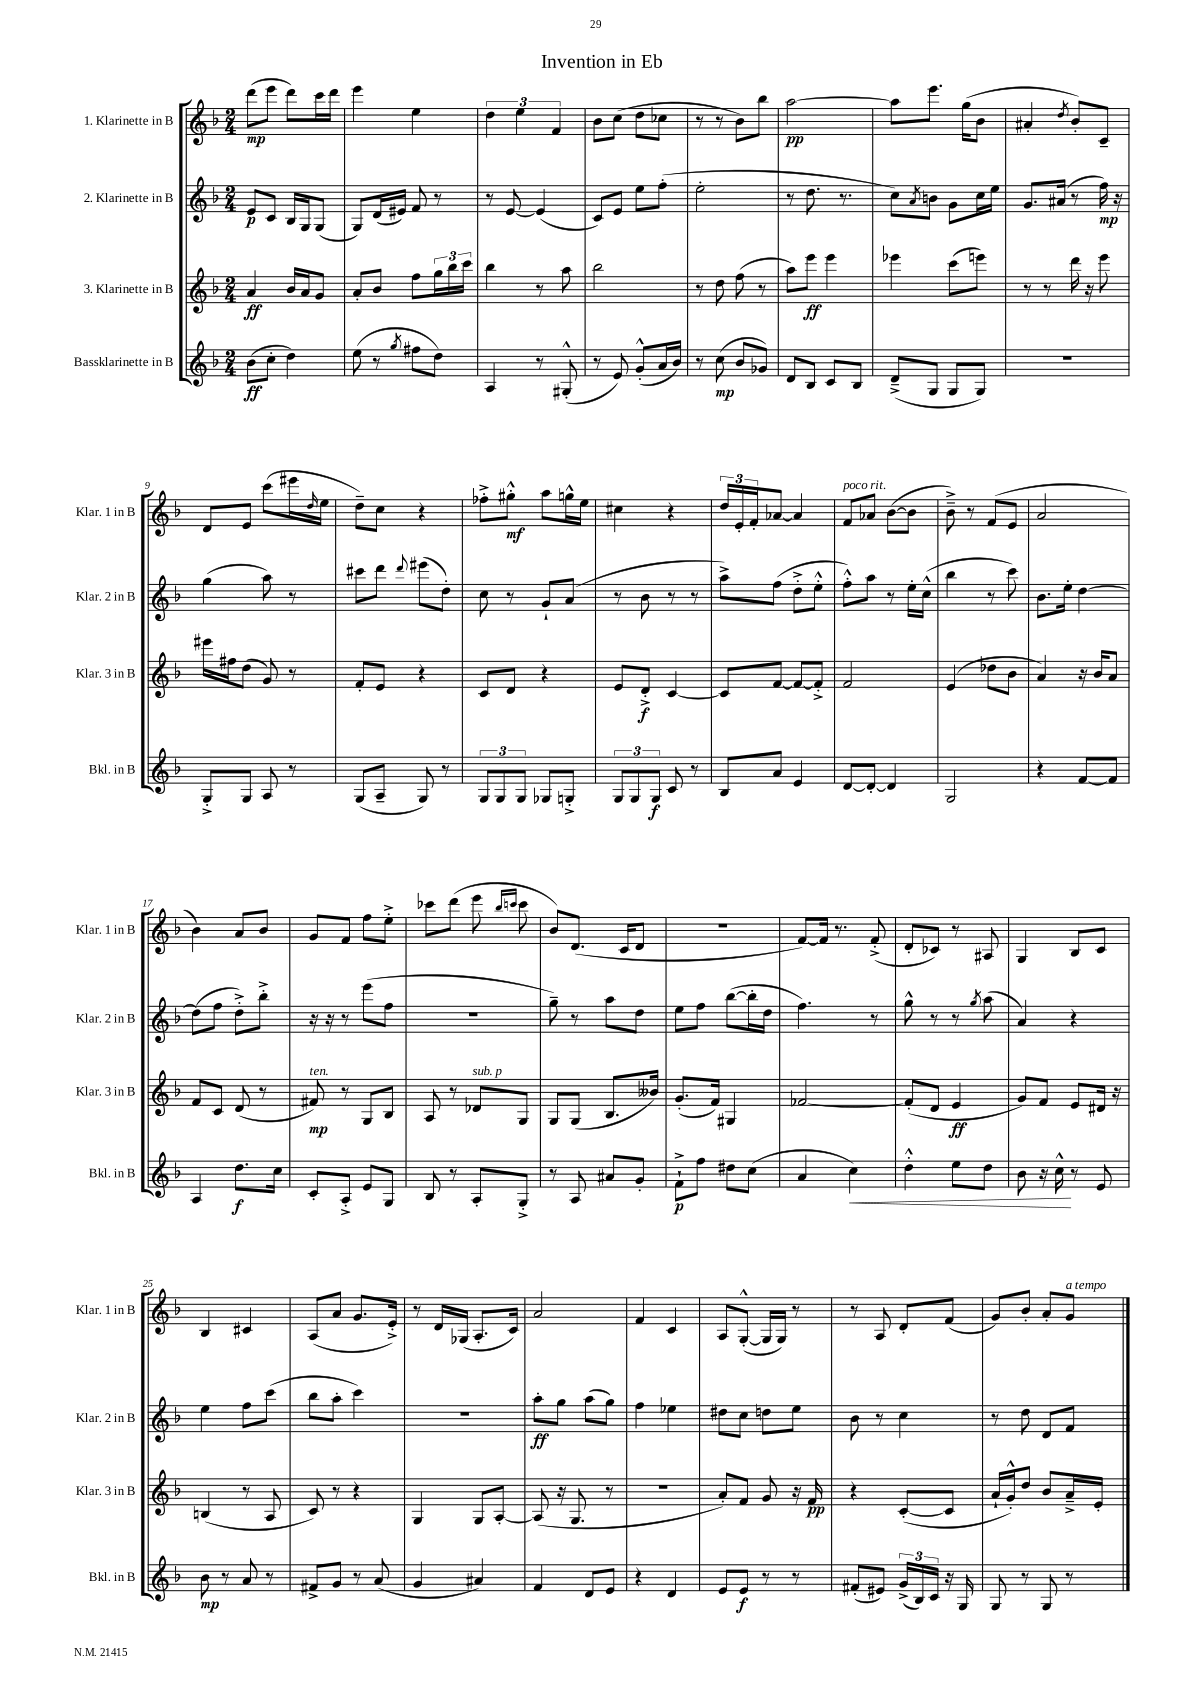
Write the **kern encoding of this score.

**kern	**kern	**kern	**kern
*staff4	*staff3	*staff2	*staff1
*clefG2	*clefG2	*clefG2	*clefG2
*k[b-]	*k[b-]	*k[b-]	*k[b-]
*M2/4	*M2/4	*M2/4	*M2/4
(8b-	4a	8e	(8ddd
8cc'	.	8c	8eee
4dd)	16b-	16B-	8ddd)
.	16a	16G	.
.	8g	(8G	16ccc
.	.	.	16ddd
=	=	=	=
(8ee	8a'	8G)	4eee
8r	8b-	(16d	.
.	.	16e#)	.
8qgg	.	.	.
8ff#	8ff	8f	4ee
8dd)	24gg	8r	.
.	24bb-	.	.
.	24ccc	.	.
=	=	=	=
4A	4bb-	8r	6dd
.	.	[8e	.
.	.	.	6ee
8r	8r	(4e]	.
.	.	.	6f
(8G#'^^	8aa	.	.
=	=	=	=
8r	2bb-	8c)	8b-
8e)	.	8e	(8cc
(8g'^^	.	8ee	8dd
16a	.	(8ff'	8cc-
16b-)	.	.	.
=	=	=	=
8r	8r	2ee'	8r
(8cc	8dd	.	8r
8b-	(8ff	.	8b-)
8g-)	8r	.	8bb-
=	=	=	=
8d	8aa)	8r	[2aa
8B-	8eee	8.dd	.
8c	4eee	.	.
.	.	8.r	.
8B-	.	.	.
=	=	=	=
(8d~^	4eee-	8cc)	8aa]
.	.	8qa	.
8G	.	8b	8.eee
8G	(8ccc	8g	.
.	.	.	(16gg
8G)	8eee)	16cc	8b-
.	.	16ee	.
=	=	=	=
2r	8r	8.g	4a#'
.	8r	.	.
.	.	(16a#	.
.	.	.	8qdd
.	16ddd	8r	8b-')
.	16r	.	.
.	8eee	16ff)	8c~
.	.	16r	.
=	=	=	=
8G'^	16eee#	(4gg	8d
.	16ff#	.	.
8G	(8dd	.	8e
8A	8g)	8aa)	(8ccc
8r	8r	8r	16eee#
.	.	.	16qqdd
.	.	.	16ee
=	=	=	=
(8G	8f'	8ccc#	8dd~)
8A~	8e	8ddd	8cc
.	.	8qqddd	.
8G)	4r	(8eee#	4r
8r	.	8dd')	.
=	=	=	=
12G	8c	8cc	8ff-'^
12G	.	.	.
.	8d	8r	8gg#'^^
12G	.	.	.
8G-	4r	8g`	8aa
8G'^	.	(8a	16gg^^
.	.	.	16ee
=	=	=	=
12G	8e	8r	4cc#
12G	.	.	.
.	8d'^	8b-	.
12G	.	.	.
8c	[4c	8r	4r
8r	.	8r	.
=	=	=	=
8B-	8c]	8aa^)	24dd
.	.	.	24e'
.	.	.	24f'
8a	[8f	(8ff	[8a-
4e	8f_	8dd'^	4a-]
.	8f'^]	8ee'^^	.
=	=	=	=
[8d	2f	8ff'^^)	8f
8d'_	.	8aa	8a-
4d]	.	8r	([8b-
.	.	16ee'	8b-]
.	.	(16cc^^	.
=	=	=	=
2G	(4e	4bb-	8b-~^)
.	.	.	8r
.	8dd-	8r	(8f
.	8b-	8ccc)	8e
=	=	=	=
4r	4a)	8.b-	2a
.	.	16ee'	.
[8f	16r	[4dd	.
.	16b-	.	.
8f]	8a	.	.
=	=	=	=
4A	8f	(8dd]	4b-)
.	8c	8ff	.
8.dd	(8d	8dd'^)	8a
.	8r	8bb-'^	8b-
16cc	.	.	.
=	=	=	=
8c'	8f#)	16r	8g
.	.	16r	.
8A'^	8r	8r	8f
8e	8G	(8eee	8ff
8G	8B-	8ff	8ee'^
=	=	=	=
8B-	8A	2r	8ccc-
8r	8r	.	(8ddd
8A'	8d-	.	8eee
.	.	.	16qqbb-
.	.	.	16qqccc
8G'^	8G	.	8ccc
=	=	=	=
8r	8G	8gg~)	8b-)
8A	(8G	8r	(8.d
8a#	8.B-	8aa	.
.	.	.	16c
8g'	.	8dd	8d
.	16b--)	.	.
=	=	=	=
8f`^	(8.g'	8ee	2r
8ff	.	8ff	.
.	16f)	.	.
8dd#	4G#	([8bb-	.
(8cc	.	16bb-']	.
.	.	16dd	.
=	=	=	=
4a	[2f-	4.ff)	[8f)
.	.	.	16f]
.	.	.	8.r
4cc)	.	.	.
.	.	8r	(8f'^
=	=	=	=
4dd'^^	(8f-']	8gg^^	8d'
.	8d	8r	8c-)
8ee	4e	8r	8r
.	.	8qgg	.
8dd	.	(8aa	8A#
=	=	=	=
8b-	8g)	4a)	4G
16r	8f	.	.
16cc^^	.	.	.
8r	8e	4r	8B-
8e	16d#	.	8c
.	16r	.	.
=	=	=	=
8b-	(4B	4ee	4B-
8r	.	.	.
8a	8r	8ff	4c#
8r	8A	(8ccc	.
=	=	=	=
8f#^	8c)	8bb-	(8A
8g	8r	8aa'	8a
8r	4r	4ccc)	8.g
(8a	.	.	.
.	.	.	16e'^)
=	=	=	=
4g	4G	2r	8r
.	.	.	16d
.	.	.	(16G-
4a#)	8G	.	8.A'
.	[8A'	.	.
.	.	.	16c)
=	=	=	=
4f	(8A]	8aa'	2a
.	16r	8gg	.
.	8.G	.	.
8d	.	(8aa	.
8e	8r	8gg)	.
=	=	=	=
4r	2r	4ff	4f
4d	.	4ee-	4c
=	=	=	=
8e	8a')	8dd#	8A
8e	8f	8cc	([8G'^^
8r	8g	8dd	16G]
.	.	.	16G)
8r	16r	8ee	8r
.	16f	.	.
=	=	=	=
(8f#'	4r	8b-	8r
8e#)	.	8r	8A
(24g^	([8c'	4cc	8d'
24B-)	.	.	.
24c	.	.	.
16r	8c]	.	(8f
16G	.	.	.
=	=	=	=
8G	16a`	8r	8g)
.	16g'^^)	.	.
8r	8dd	8dd	8b-'
8G	8b-	8d	8a'
8r	16a~^	8f	8g
.	16e'	.	.
==	==	==	==
*-	*-	*-	*-
